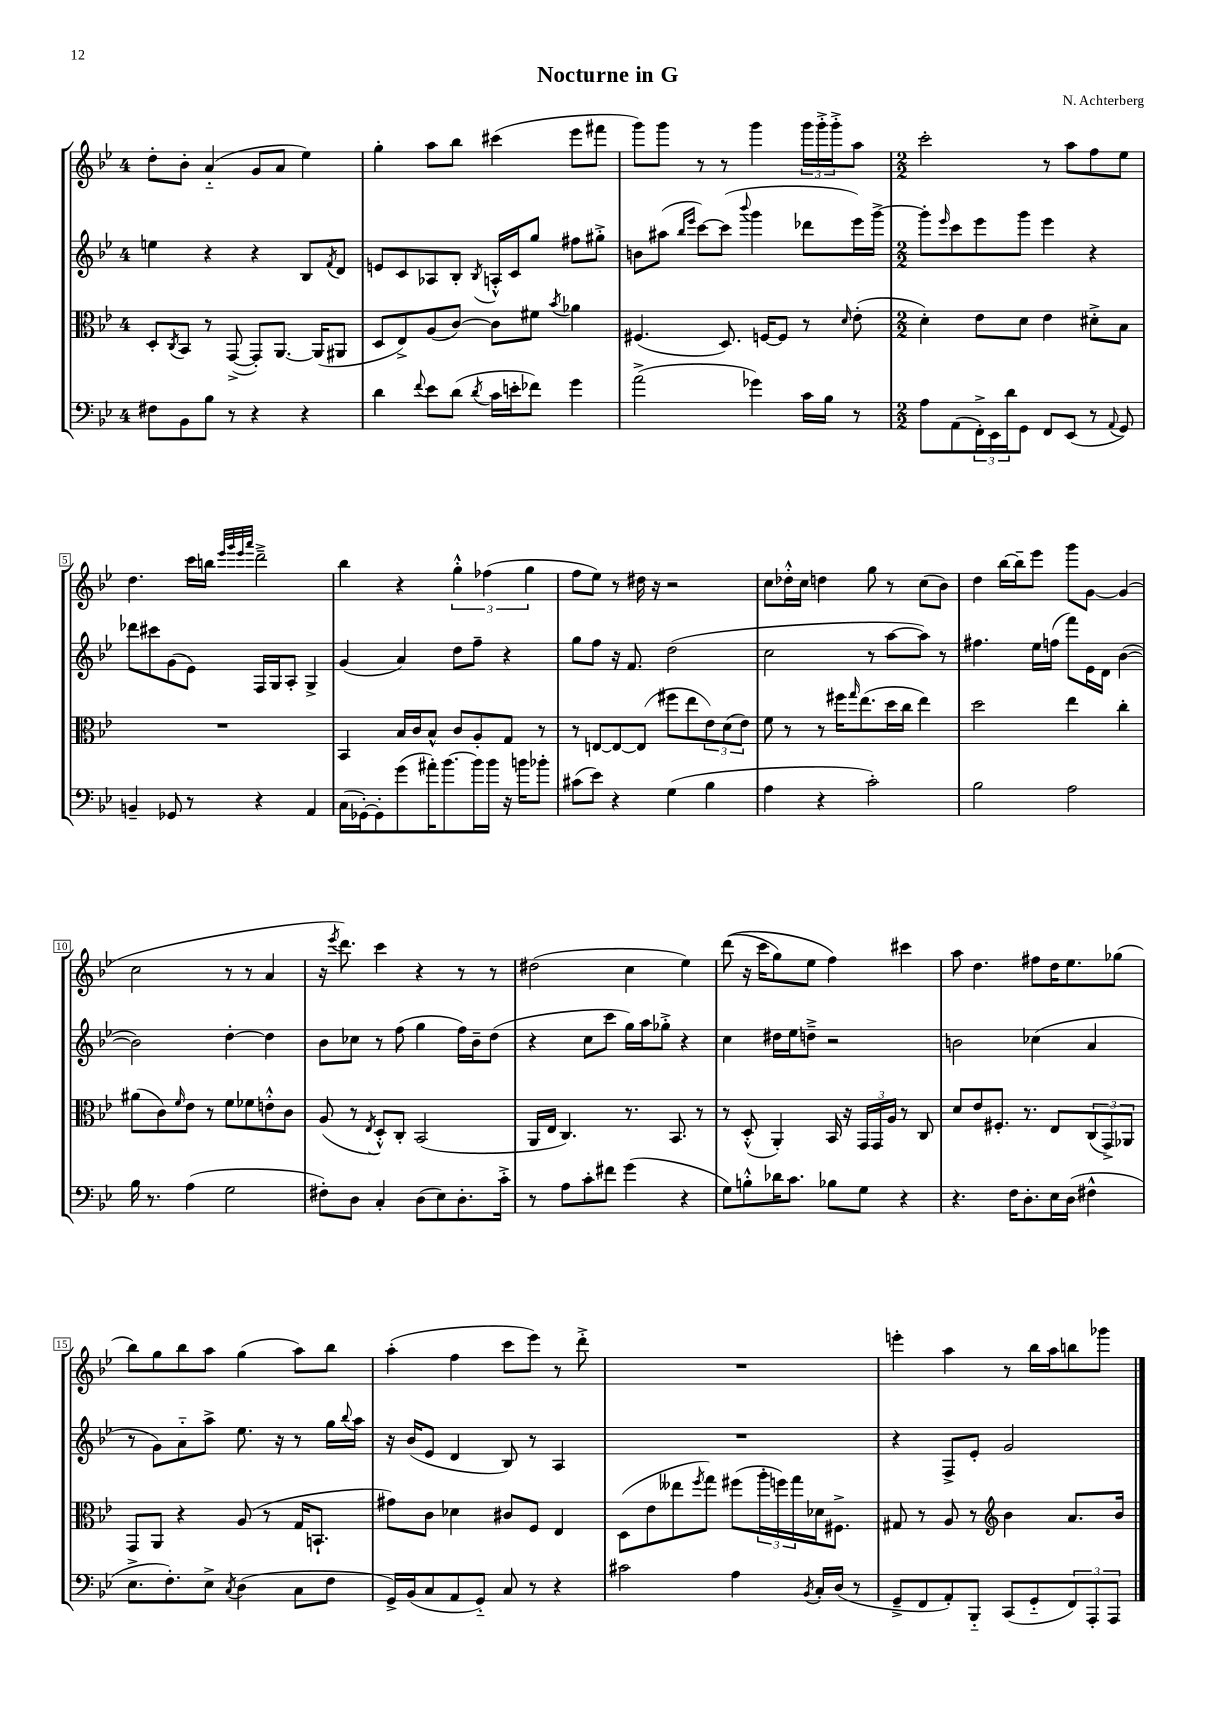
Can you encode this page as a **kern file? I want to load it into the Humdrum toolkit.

**kern	**kern	**kern	**kern
*part4	*part3	*part2	*part1
*staff4	*staff3	*staff2	*staff1
*clefF4	*clefC3	*clefG2	*clefG2
*k[b-e-]	*k[b-e-]	*k[b-e-]	*k[b-e-]
*M4/4	*M4/4	*M4/4	*M4/4
=1	=1	=1	=1
8F#X\L	8D'/L	4een\	8dd'\L
.	8qC/	.	.
8BB-\	8BB-/J	.	8b-'\J
8B-\J	8r	4r	(4a/
8r	([8GG^/	.	.
4r	8GG'/L])	4r	8g/L
.	[8.AA/J	.	8a/J
4r	.	8B-/L	4ee-\)
.	(16AA/KL]	.	.
.	.	8qf/	.
.	8AA#X/J	8d/J	.
=2	=2	=2	=2
4d\	8D/L	8en/L	4gg'\
.	8E-^/)	8c/	.
8qqf/	.	.	.
8e-\L	(8A/	8A-X/	8aa\L
(8d\J	[8c/J)	8B-'/J	8bb-\J
8qd/	.	8qB-/	.
16c\LL	8c\L]	16An'^^/LL	(4ccc#X\
16en'\J	.	16c/J	.
8f-X\J)	8f#X\J	8gg/J	.
.	8qb-/	.	.
4g\	4a-X\	8ff#X\L	8eee-\L
.	.	8gg#X'^\J	8fff#X\J
=3	=3	=3	=3
(2a^\	(4.F#X/	8bn\L	8ggg\L)
.	.	(8aa#X\J	8ggg\J
.	.	16qqbb-/LL	.
.	.	16qqeee-/JJ	.
.	.	[8ccc\L)	8r
.	8.D/)	(8ccc\J]	8r
.	.	8qqbbb-/	.
4g-X\)	.	4ggg\	4ggg\
.	[16Fn/KL	.	.
.	8F/J]	.	.
16c\LL	8r	8ddd-X\L	24ggg\LL
.	.	.	24ggg'^\
16B-\JJ	.	.	.
.	.	.	24ggg'^\J
.	16qqd/	.	.
8r	(8e-'\	16eee-\L)	8aa\J
.	.	[16ggg^\JJ	.
=4	=4	=4	=4
*M2/2	*M2/2	*M2/2	*M2/2
8A\L	4d'\)	8ggg'\L]	2ccc'\
.	.	16qqeee-/	.
(8AA\	.	8ccc\	.
24FF'^\L)	8e-\L	8eee-\	.
24EE-\	.	.	.
24d\J	.	.	.
8GG\J	8d\J	8ggg\J	.
8FF/L	4e-\	4eee-\	8r
(8EE-/J	.	.	8aa\L
8r	8d#X'^\L	4r	8ff\
8qqAA/	.	.	.
8GG/)	8B-\J	.	8ee-\J
!!LO:LB:g=z
=5	=5	=5	=5
4BBn~/	1r	8ddd-X\L	4.dd\
.	.	8ccc#X\	.
8GG-X/	.	(8g\	.
8r	.	8e-\J)	16ccc\LL
.	.	.	16bbn\JJ
.	.	.	32qqeee-/LLL
.	.	.	32qqggg/
.	.	.	32qqeee-/
.	.	.	32qqaaa/JJJ
4r	.	16F/LL	2ddd~^\
.	.	16G/J	.
.	.	8A'/J	.
4AA/	.	4G^/	.
=6	=6	=6	=6
(16C\LL	4BB-/	(4g/	4bb-\
[16GG-X'\J)	.	.	.
8GG-'\]	.	.	.
(8g\	16B-/LL	4a/)	4r
.	16c/J	.	.
16a#X'\K)	8B-^^/J	.	.
[8.b-\	.	.	.
.	8c/L	8dd\L	6gg'^^\
16b-\L]	8A'/	8ff~\J	.
.	.	.	(6ff-X\
16b-\JJ	.	.	.
16r	8G/J	4r	.
16bn\KL	.	.	.
.	.	.	6gg\
8b-X'\J	8r	.	.
=7	=7	=7	=7
(8c#X\L	8r	8gg\L	8ff\L
8e-\J)	[8En/L	8ff\J	8ee-\J)
4r	8E/_	16r	8r
.	.	8.f/	.
.	(8E/J]	.	16dd#X\
.	.	.	16r
(4G\	8ff#X\L	(2dd\	2r
.	8ee-\	.	.
4B-\	12e-\)	.	.
.	(12d\	.	.
.	12e-\J)	.	.
=8	=8	=8	=8
4A\	8f\	2cc\	8cc\L
.	8r	.	16dd-X'^^\L
.	.	.	16cc\JJ
4r	8r	.	4ddn\
.	16ff#X\KL	.	.
.	16qqgg/	.	.
.	(8.ee-\	.	.
2c'\)	.	8r	8gg\
.	16dd\L	[8aa\L	8r
.	16cc\JJ	.	.
.	4ee-\)	8aa\J])	(8cc\L
.	.	8r	8b-\J)
=9	=9	=9	=9
2B-\	2dd\	4.ff#X\	4dd\
.	.	.	[16bb-\LL
.	.	.	16bb-~\J]
.	.	16ee-\LL	8eee-\J
.	.	(16ffn\JJ	.
2A\	4ee-\	8fff\L)	8ggg\L
.	.	16e-\L	[8g\J
.	.	16d\JJ	.
.	4cc'\	([4b-\	(4g/]
!!LO:LB:g=z
=10	=10	=10	=10
16B-\	(8a#X\L	2b-\])	2cc\
8.r	.	.	.
.	8c\)	.	.
.	16qqf/	.	.
(4A\	8e-\J	.	.
.	8r	.	.
2G\	8f\L	[4dd'\	8r
.	8f-X\	.	8r
.	8en'^^\	4dd\]	4a/
.	8c\J	.	.
=11	=11	=11	=11
8F#X'\L)	(8A/	8b-\L	16r
.	.	.	8qeee-/
.	.	.	8.ddd\)
8D\J	8r	8cc-X\J	.
.	8qE-/	.	.
4C'/	8D'^^/L)	8r	4ccc\
.	8C'/J	(8ff\	.
(8D\L	(2BB-/	4gg\	4r
8E-\)	.	.	.
8.D'\	.	16ff\LL)	8r
.	.	16b-~\J	.
.	.	(8dd\J	8r
16c'^\Jk	.	.	.
=12	=12	=12	=12
8r	16AA/LL	4r	(2dd#X\
.	16E-/JJ	.	.
8A\L	4.C/)	.	.
8c'\	.	8cc\L	.
8f#X\J	.	8ccc\J	.
(4g\	8.r	16gg\LL)	4cc\
.	.	16aa\J	.
.	.	8gg-X'^\J	.
.	8.BB-/	.	.
4r	.	4r	4ee-\)
.	8r	.	.
=13	=13	=13	=13
8G\L)	8r	4cc\	((8ddd\
8Bn'^^\	(8D'^^/	.	16r
.	.	.	16ccc\KL
16d-X\K	4AA'/)	16dd#X\LL	8gg\)
8.c\J	.	16ee-\J	.
.	.	8ddn~^\J	8ee-\J
8B-X\L	16BB-/	2r	4ff\)
.	16r	.	.
8G\J	24GG/LL	.	.
.	24GG/	.	.
.	24A/JJ	.	.
4r	8r	.	4ccc#X\
.	8C/	.	.
=14	=14	=14	=14
4.r	8d/L	2bn\	8aa\
.	8e-/	.	4.dd\
.	8.F#X'/J	.	.
16F\KL	.	.	.
8.D'\	8.r	.	.
.	.	(4cc-X\	8ff#X\L
16E-\L	8E-/L	.	16dd\K
(16D\JJ	.	.	8.ee-\
4F#X^^\	(12C/	4a/	.
.	12GG^/)	.	.
.	.	.	(8gg-X\J
.	12AA-X/J	.	.
!!LO:LB:g=z
=15	=15	=15	=15
8.E-^\L	8GG/L	8r	8bb-\L)
.	8AA/J	8g\L)	8gg\
8.F'\)	.	.	.
.	4r	8a\	8bb-\
8E-^\J	.	8aa^\J	8aa\J
8qC/	.	.	.
(4D\	(8A/	8.ee-\	(4gg\
.	8r	.	.
.	.	16r	.
8C\L	16G/KL	8r	8aa\L)
.	8.BBn`/J	.	.
8F\J	.	16gg\LL	8bb-\J
.	.	8qqbb-/	.
.	.	16aa\JJ	.
=16	=16	=16	=16
16GG^/LL)	8g#X\L)	16r	(4aa'\
(16BB-/J	.	(16b-/KL	.
8C/	8c\J	8e-/J	.
8AA/	4d-X\	4d/	4ff\
8GG/J)	.	.	.
8C/	8c#X/L	8B-/)	8ccc\L
8r	8F/J	8r	8eee-\J)
4r	4E-/	4A/	8r
.	.	.	8ddd'^\
=17	=17	=17	=17
2c#X\	(8D\L	1r	1r
.	8e-\	.	.
.	8ee--X\	.	.
.	8qff/	.	.
.	8gg\J)	.	.
4A\	(8ff#X\L	.	.
.	24aa'\L	.	.
.	24ffn\)	.	.
.	24gg\	.	.
8qBB-/	.	.	.
16C'/LL	16d-X\J	.	.
(16D/JJ	8.F#X^\J	.	.
8r	.	.	.
=18	=18	=18	=18
8GG~^/L	8G#X/	4r	4eeen'\
8FF/	8r	.	.
8AA'/)	8A/	8F^/L	4aa\
8BBB-/J	8r	8e-'/J	.
*	*clefG2	*	*
(8CC/L	4b-\	2g/	8r
8GG/	.	.	16bb-\LL
.	.	.	16aa\J
12FF/)	8.a/L	.	8bbn\
12AAA'/	.	.	.
.	.	.	8ggg-X\J
12AAA/J	.	.	.
.	16b-/Jk	.	.
==	==	==	==
*-	*-	*-	*-
